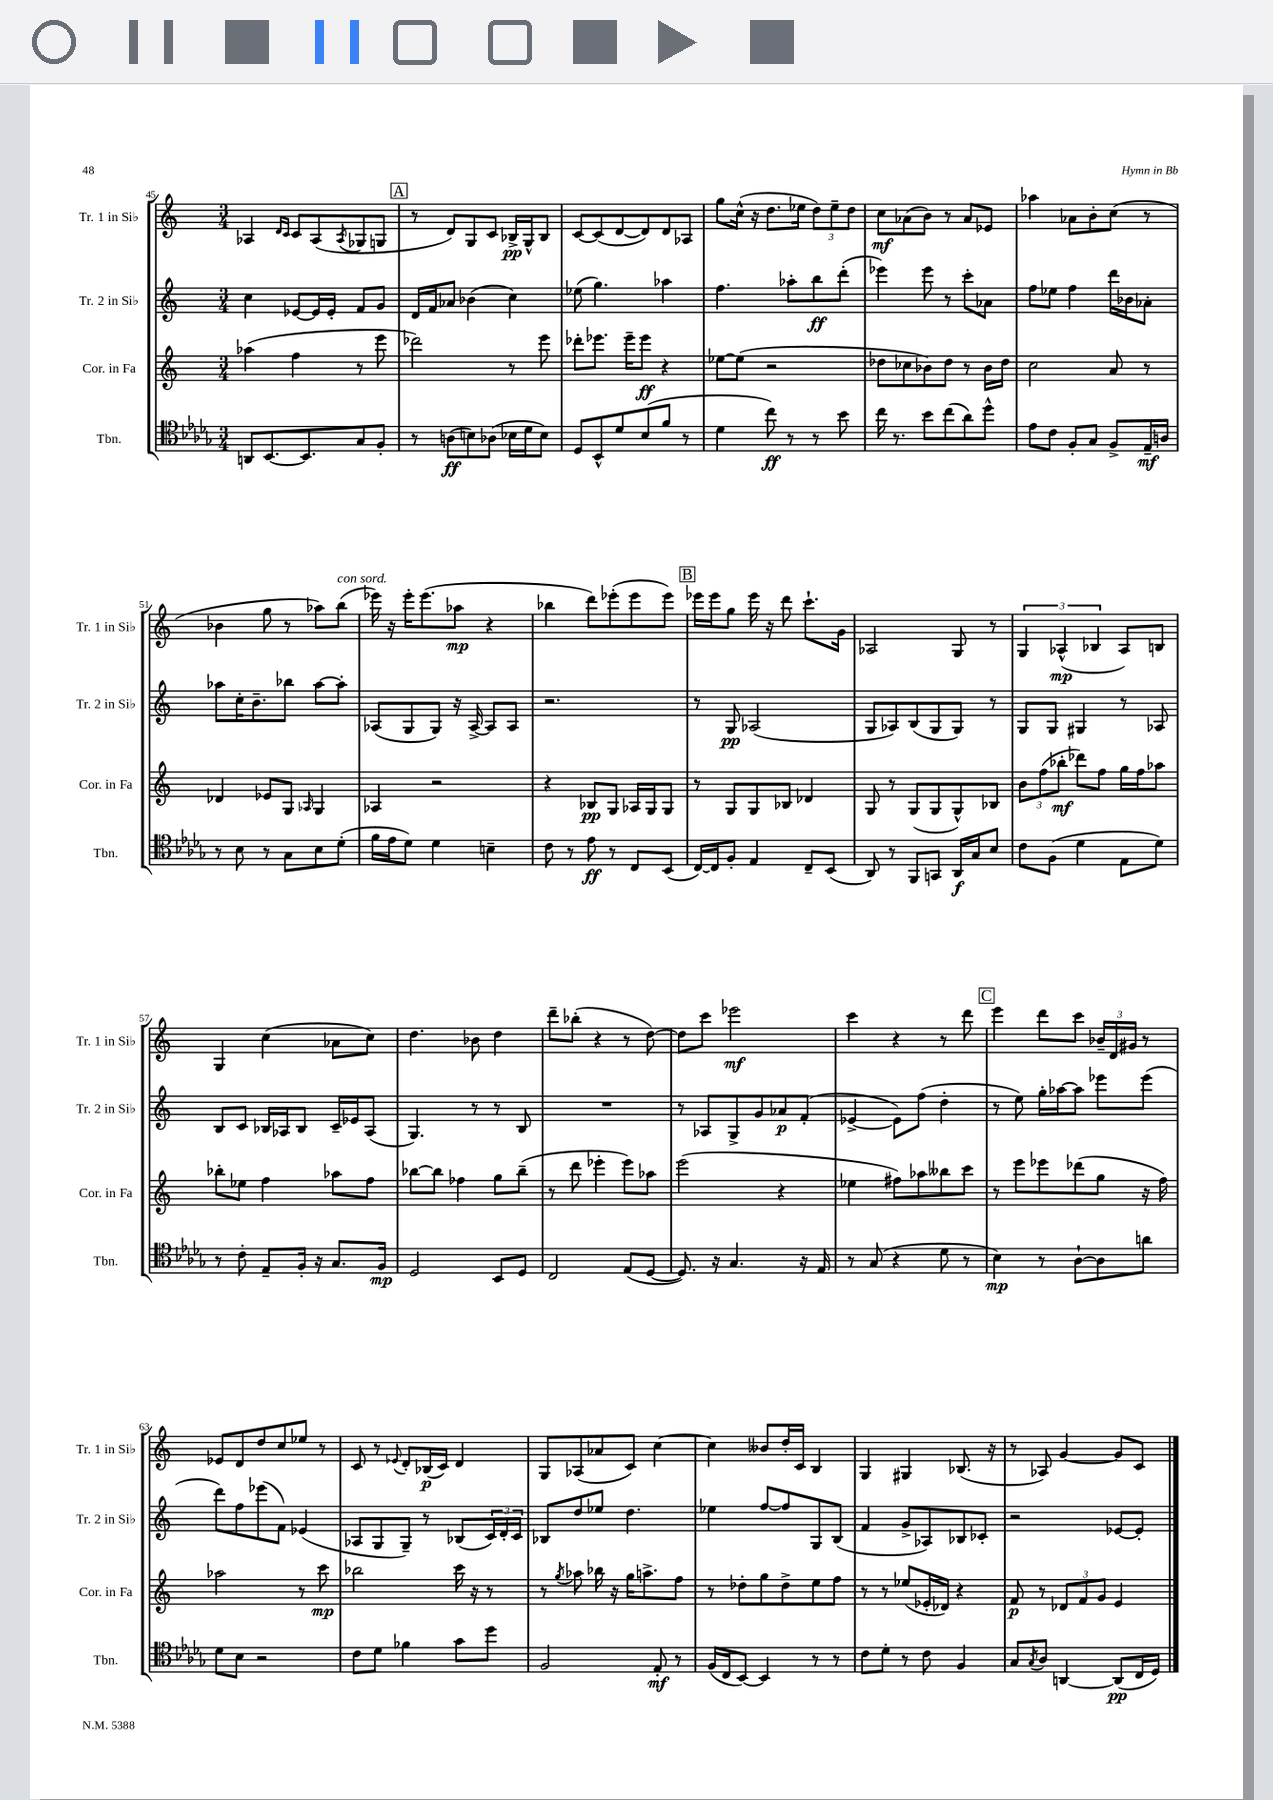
<<
\new StaffGroup <<
\new Staff = "s0" \with { instrumentName = "Tr. 1 in Sib" shortInstrumentName = "Tr. 1 in Sib" } {
    \clef treble \key c \major \numericTimeSignature \time 3/4
    aes4 \grace { d'16 c'16 } c'8 aes8( \acciaccatura { aes8 } ges8 g8 |
    \mark \markup { \box "A" } r8 d'8) g8 c'8 bes16->\pp g16-^ bes8 |
    c'8~ c'8( d'8~ d'8) d'8 aes8 |
    g''8 c''16-^( r16 d''8. ees''16 \tuplet 3/2 { d''8) ees''8-- d''8 } |
    c''8\mf aes'8( b'8) r8 aes'8 ees'8 |
    aes''4 aes'8 b'8-. c''8( r8 |
    bes'4 g''8 r8 aes''8) b''8^\markup { \italic "con sord." }( |
    ees'''16) r16 ees'''16-. ees'''8.( aes''8\mp r4 |
    bes''4 d'''8) ees'''8-.( ees'''8 ees'''8) |
    \mark \markup { \box "B" } ees'''16 ees'''16 g''8 ees'''16 r16 d'''8 c'''8.-! g'16 |
    aes2 g8 r8 |
    \tuplet 3/2 { g4 aes4-^\mp( bes4 } aes8) b8 |
    g4 c''4( aes'8 c''8) |
    d''4. bes'8 d''4 |
    d'''8-- bes''8-.( r4 r8 d''8~) |
    d''8 c'''8 ees'''2\mf |
    c'''4 r4 r8 d'''8 |
    \mark \markup { \box "C" } e'''4 d'''8 c'''8 \tuplet 3/2 { bes'16-- d'16 gis'16 } r8 |
    ees'8 d'8 d''8 c''8 ees''8 r8 |
    c'8 r8 \appoggiatura { ees'8 } d'8-. bes16\p( c'16) d'4 |
    g8 aes8( aes'8 c'8) c''4~ |
    c''4 beses'8 d''16-. c'16 b4 |
    g4 gis4 bes8.( r16 |
    r8 aes8) g'4~ g'8 c'8 \bar "|." |
}
\new Staff = "s1" \with { instrumentName = "Tr. 2 in Sib" shortInstrumentName = "Tr. 2 in Sib" } {
    \clef treble \key c \major \numericTimeSignature \time 3/4
    c''4 ees'8~ ees'16 ees'16-. f'8 g'8 |
    \mark \markup { \box "A" } d'16 f'16 aes'8 bes'4( c''4) |
    ees''8( g''4.) aes''4 |
    f''4. aes''8-. b''8\ff d'''8-.( |
    ees'''4) ees'''8 r8 c'''8-. aes'8 |
    f''8 ees''8 f''4 d'''16 bes'16 aes'8-. |
    aes''8 c''16-. b'8.-- bes''8 aes''8~ aes''8-. |
    aes8( g8 g8) r16 aes16~-> aes8 aes8 |
    r2. |
    \mark \markup { \box "B" } r8 g8\pp aes2( |
    g8 aes8) b8( g8 g8) r8 |
    g8 g8 gis4 r8 aes8 |
    b8 c'8 bes16 aes16 bes8 c'16-- ees'16 aes8( |
    g4.) r8 r8 b8 |
    R2. |
    r8 aes8 g8-> g'8 aes'8\p f'8-.( |
    ees'4~-> ees'8) f''8( d''4-. |
    \mark \markup { \box "C" } r8 e''8) g''16-. aes''16~ aes''8 ees'''8 ees'''8( |
    d'''8) f''8 ees'''8( f'8) ees'4( |
    aes8 g8 g8--) r8 bes8( \tuplet 3/2 { c'16) d'16-. c'16 } |
    bes8 d''8 ees''8 d''4. |
    ees''4 f''8~ f''8 g8 b8( |
    f'4 g'8-> aes8) bes8 ces'8-. |
    r2 ees'8~ ees'8-. \bar "|." |
}
\new Staff = "s2" \with { instrumentName = "Cor. in Fa" shortInstrumentName = "Cor. in Fa" } {
    \clef treble \key c \major \numericTimeSignature \time 3/4
    aes''4( f''4 r8 e'''8 |
    \mark \markup { \box "A" } des'''2) r8 e'''8 |
    des'''8-. ees'''8. ees'''16-- ees'''8\ff r4 |
    ees''8~ ees''8( r2 |
    des''8 ces''8 bes'8) des''8 r8 bes'16 des''16 |
    c''2 a'8 r8 |
    des'4 ees'8 g8 \grace { aes16 } g4 |
    aes4 r2 |
    r4 bes8\pp g8 aes16 g16 g8 |
    \mark \markup { \box "B" } r8 g8 g8 bes8 des'4 |
    g8 r8 g8( g8 g8-^) bes8 |
    \tuplet 3/2 { b'8 f''8( bes''8-.\mf } des'''8) f''8 g''16 f''16 aes''8 |
    bes''8-. ees''8 f''4 aes''8 f''8 |
    bes''8~ bes''8 fes''4 g''8 bes''8--( |
    r8 d'''8 ees'''4-. ees'''8) aes''8 |
    e'''2( r4 |
    ees''4 fis''8) aes''8 beses''8 c'''8 |
    \mark \markup { \box "C" } r8 e'''8 ees'''8 des'''8( g''8 r16 f''16) |
    aes''2 r8 c'''8\mp |
    bes''2 c'''16 r16 r8 |
    r8 \acciaccatura { g''8 } aes''8 bes''16 r16 g''16 a''8.-> f''8 |
    r8 des''8-. g''8 des''8-> e''8 f''8 |
    r8 r8 ees''8( ees'16-. des'16) r4 |
    f'8\p r8 \tuplet 3/2 { des'8 f'8 g'8 } e'4 \bar "|." |
}
\new Staff = "s3" \with { instrumentName = "Tbn." shortInstrumentName = "Tbn." } {
    \clef tenor \key des \major \numericTimeSignature \time 3/4
    a,8 bes,8.~ bes,8. ges8 f8-. |
    \mark \markup { \box "A" } r8 a8\ff( b8) aes8( bes16 des'16 bes8) |
    des8 bes,8-^ des'8 bes8( f'8 r8 |
    des'4 c''8\ff) r8 r8 bes'8 |
    c''16 r8. bes'8 c''8( aes'8) des''8-^ |
    ees'8 c'8 f8-. ges8 f8-> ees16--\mf a16 |
    r8 bes8 r8 ges8 bes8 des'8-.( |
    f'16 ees'16 des'8) des'4 b4-- |
    c'8 r8 ees'8\ff r8 c8 bes,8( |
    \mark \markup { \box "B" } c16~) c16 f8-. ees4 c8-- bes,8( |
    aes,8) r8 f,8 g,8 aes,16\f ges16 bes8 |
    c'8 f8( des'4 ees8 des'8) |
    r8 c'8-. ees8-- f16-. r16 ges8. f16\mp |
    des2 bes,8 des8 |
    c2 ees8( des8~ |
    des8.) r16 ges4. r16 ees16 |
    r8 ges8( r4 des'8 r8 |
    \mark \markup { \box "C" } bes4\mp) r8 aes8~-! aes8 a'8 |
    des'8 bes8 r2 |
    c'8 des'8 fes'4 ges'8 des''8 |
    f2 ees8-.\mf r8 |
    f16( c16 bes,8~) bes,4 r8 r8 |
    c'8 des'8-. r8 c'8 f4 |
    ges8 \acciaccatura { ges8 } aes8 a,4~ a,8\pp( c16 des16) \bar "|." |
}
>>
>>
\layout { \context { \Score currentBarNumber = #45 } }
